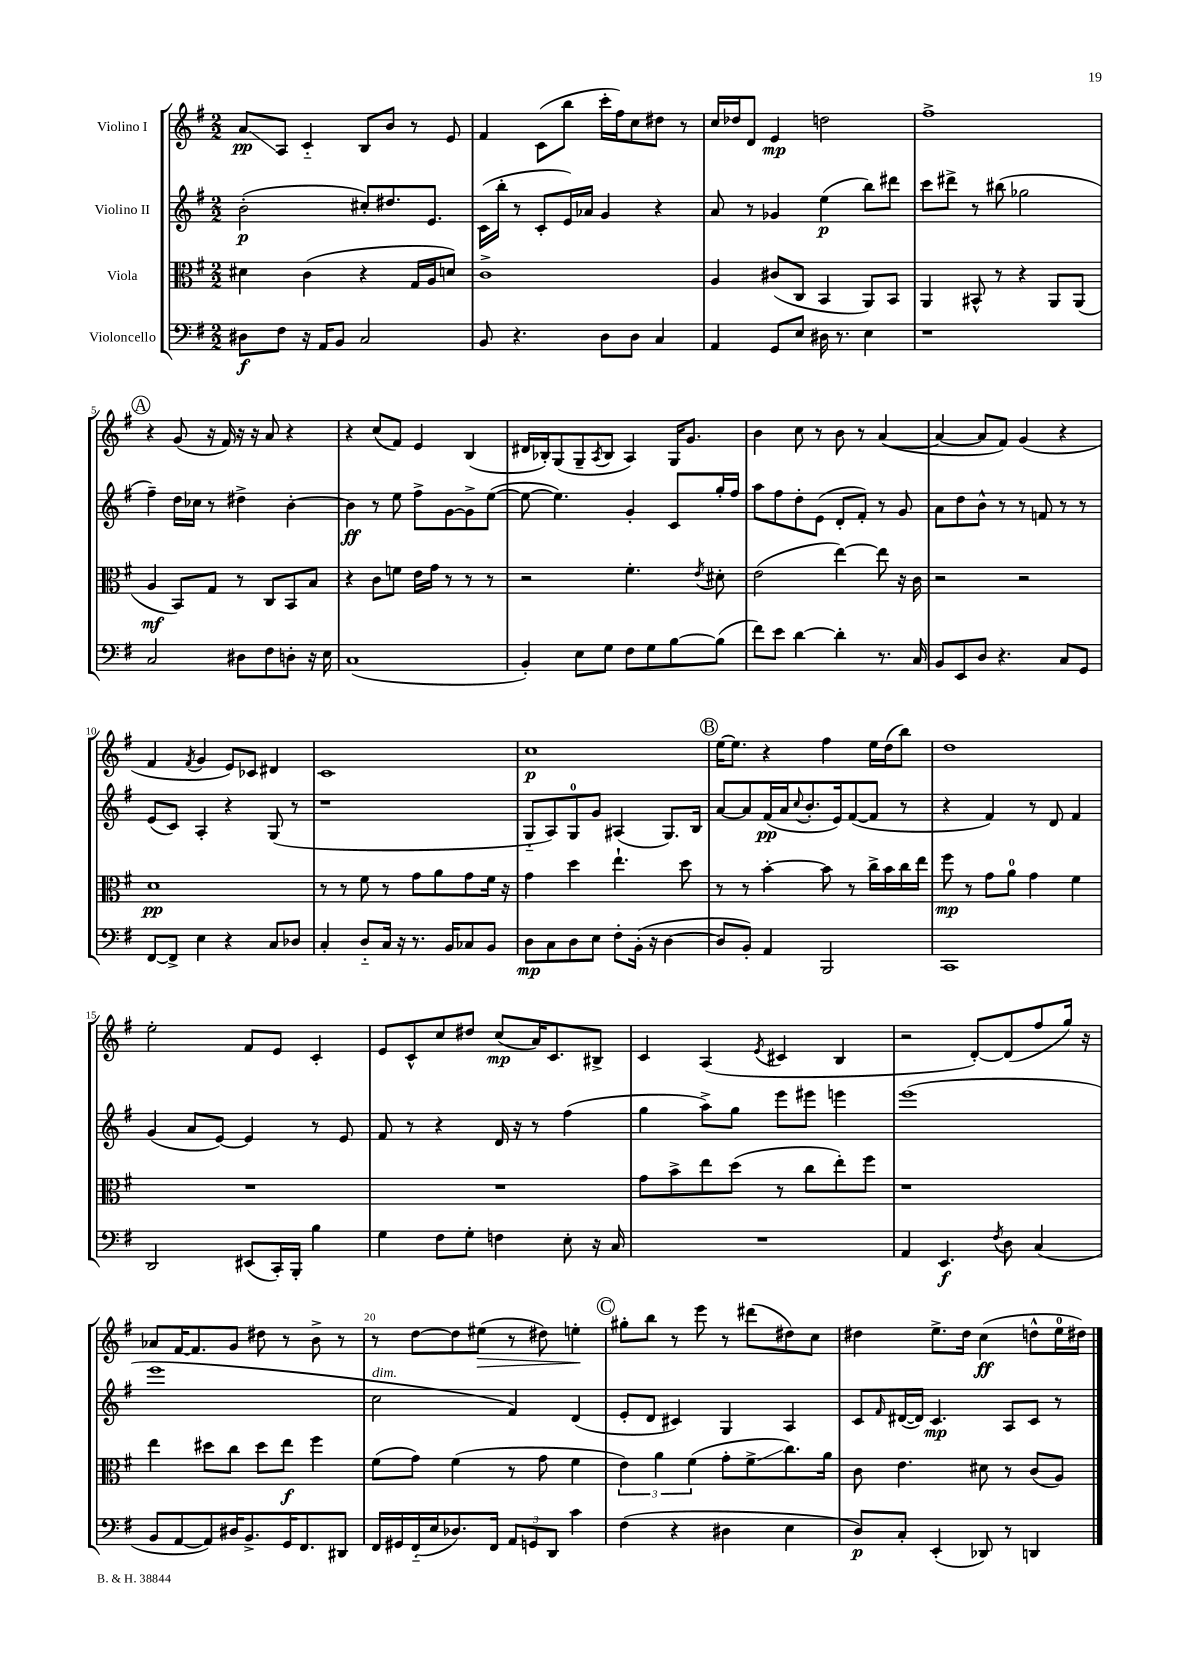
<<
\new StaffGroup <<
\new Staff = "s0" \with { instrumentName = "Violino I" } {
    \clef treble \key g \major \numericTimeSignature \time 2/2
    a'8\glissando\pp a8 c'4-_ b8 b'8 r8 e'8 |
    fis'4 c'8( b''8 c'''16-. fis''16) c''8 dis''8 r8 |
    c''16 des''16 d'8 e'4\mp d''2 |
    fis''1-> |
    \mark \markup { \circle "A" } r4 g'8( r16 fis'16) r16 r16 a'8 r4 |
    r4 c''8( fis'8) e'4 b4( |
    dis'16 bes16-.) g8( g8-- \acciaccatura { a8 } bes8 a4) g16 g'8. |
    b'4 c''8 r8 b'8 r8 a'4~( |
    a'4~ a'8 fis'8) g'4( r4 |
    fis'4 \acciaccatura { fis'8 } g'4 e'8) ces'8 dis'4 |
    c'1 |
    c''1\p |
    \mark \markup { \circle "B" } e''16~ e''8. r4 fis''4 e''16 d''16( b''8) |
    d''1 |
    e''2-. fis'8 e'8 c'4-. |
    e'8 c'8-^ c''8 dis''8 c''8\mp( a'16) c'8. bis8-> |
    c'4 a4( \acciaccatura { e'8 } cis'4 b4 |
    r2 d'8~-.) d'8( fis''8 g''16) r16 |
    aes'8 fis'16~ fis'8. g'8 dis''8 r8 b'8-> r8 |
    r8 d''8~ d''8 eis''8\>( r8 dis''8) e''4-.\! |
    \mark \markup { \circle "C" } gis''8-. b''8 r8 e'''8 r8 dis'''8( dis''8) c''8 |
    dis''4 e''8.-> dis''16 c''4\ff( d''8-^ e''16-0 dis''16) \bar "|." |
}
\new Staff = "s1" \with { instrumentName = "Violino II" } {
    \clef treble \key g \major \numericTimeSignature \time 2/2
    b'2-.\p( cis''8-.) dis''8. e'8. |
    c'16( b''16-. r8 c'8-. e'16) aes'16 g'4 r4 |
    a'8 r8 ges'4 e''4\p( b''8) dis'''8 |
    c'''8 dis'''8-> r8 bis''8( ges''2 |
    \mark \markup { \circle "A" } fis''4--) d''16 ces''16 r8 dis''4-> b'4~-. |
    b'4\ff r8 e''8 fis''8-> g'8~ g'8-> e''8~( |
    e''8~ e''4.) g'4-. c'8 g''16-. fis''16 |
    a''8 fis''8 d''8-. e'8( d'8-. fis'8-.) r8 g'8 |
    a'8 d''8 b'8-^ r8 r8 f'8 r8 r8 |
    e'8( c'8) a4-. r4 g8( r8 |
    r1 |
    g8-_ a8) g8-0 g'8 ais4( g8.) b16 |
    \mark \markup { \circle "B" } a'8~ a'8 fis'16\pp( a'16 \appoggiatura { c''8 } b'8.-. e'16) fis'8~( fis'8 r8 |
    r4 fis'4) r8 d'8 fis'4 |
    g'4( a'8 e'8~) e'4 r8 e'8 |
    fis'8 r8 r4 d'16 r16 r8 fis''4( |
    g''4 a''8->) g''8 e'''8 eis'''8 e'''4 |
    e'''1( |
    e'''1 |
    c''2^\markup { \italic "dim." } fis'4) d'4( |
    \mark \markup { \circle "C" } e'8-. d'8 cis'4) g4 a4 |
    c'8 \grace { fis'16 } dis'16~( dis'16) c'4.\mp a8 c'8 r8 \bar "|." |
}
\new Staff = "s2" \with { instrumentName = "Viola" } {
    \clef alto \key g \major \numericTimeSignature \time 2/2
    dis'4 c'4( r4 g16 a16 d'8) |
    c'1-> |
    a4 cis'8( c8 b,4 a,8) b,8 |
    a,4 bis,8-^ r8 r4 a,8 a,8( |
    \mark \markup { \circle "A" } a4\mf b,8) g8 r8 c8 b,8 b8 |
    r4 c'8 f'8 e'16 g'16 r8 r8 r8 |
    r2 fis'4.-. \acciaccatura { e'8 } dis'8-. |
    e'2( e''4~) e''8 r16 c'16 |
    r2 r2 |
    d'1\pp |
    r8 r8 fis'8 r8 g'8 a'8 g'8 fis'16 r16 |
    g'4 d''4 e''4.-! d''8 |
    \mark \markup { \circle "B" } r8 r8 b'4~-. b'8 r8 c''16-> b'16 c''16 e''16 |
    fis''8\mp r8 g'8 a'8-0 g'4 fis'4 |
    R1 |
    R1 |
    g'8 b'8-> e''8 d''8( r8 c''8 e''8-.) fis''8 |
    r1 |
    e''4 dis''8 c''8 dis''8 e''8\f fis''4 |
    fis'8( g'8) fis'4( r8 g'8 fis'4 |
    \mark \markup { \circle "C" } \tuplet 3/2 { e'4) a'4 fis'4( } g'8-. fis'8->\glissando c''8.) a'16 |
    c'8 e'4. dis'8 r8 c'8( a8) \bar "|." |
}
\new Staff = "s3" \with { instrumentName = "Violoncello" } {
    \clef bass \key g \major \numericTimeSignature \time 2/2
    dis8\f fis8 r16 a,16 b,8 c2 |
    b,8 r4. d8 d8 c4 |
    a,4 g,8 e8 dis16 r8. e4 |
    r1 |
    \mark \markup { \circle "A" } c2 dis8 fis8 d8-. r16 e16 |
    c1( |
    b,4-.) e8 g8 fis8 g8 b8~ b8( |
    fis'8) e'8 d'4~ d'4-. r8. c16 |
    b,8 e,8 d8 r4. c8 g,8 |
    fis,8~ fis,8-> e4 r4 c8 des8 |
    c4-. d8-_ c16 r16 r8. b,16 ces8 b,8 |
    d8\mp c8 d8 e8 fis8-. b,16-.( r16 d4~ |
    \mark \markup { \circle "B" } d8 b,8-.) a,4 b,,2 |
    c,1 |
    d,2 eis,8( c,16-.) b,,16-. b4 |
    g4 fis8 g8-. f4 e8-. r16 c16 |
    R1 |
    a,4 e,4.\f \acciaccatura { fis8 } d8 c4( |
    b,8 a,8~ a,8) dis16 b,8.-> g,16 fis,8. dis,8 |
    fis,16 gis,16 fis,16-_( e16 des8.) fis,16 \tuplet 3/2 { a,8 g,8 d,8 } c'4 |
    \mark \markup { \circle "C" } fis4( r4 dis4 e4 |
    d8\p) c8-. e,4-.( des,8) r8 d,4 \bar "|." |
}
>>
>>
\layout { \context { \Score \override BarNumber.break-visibility = ##(#f #t #t) barNumberVisibility = #(every-nth-bar-number-visible 5) } }
